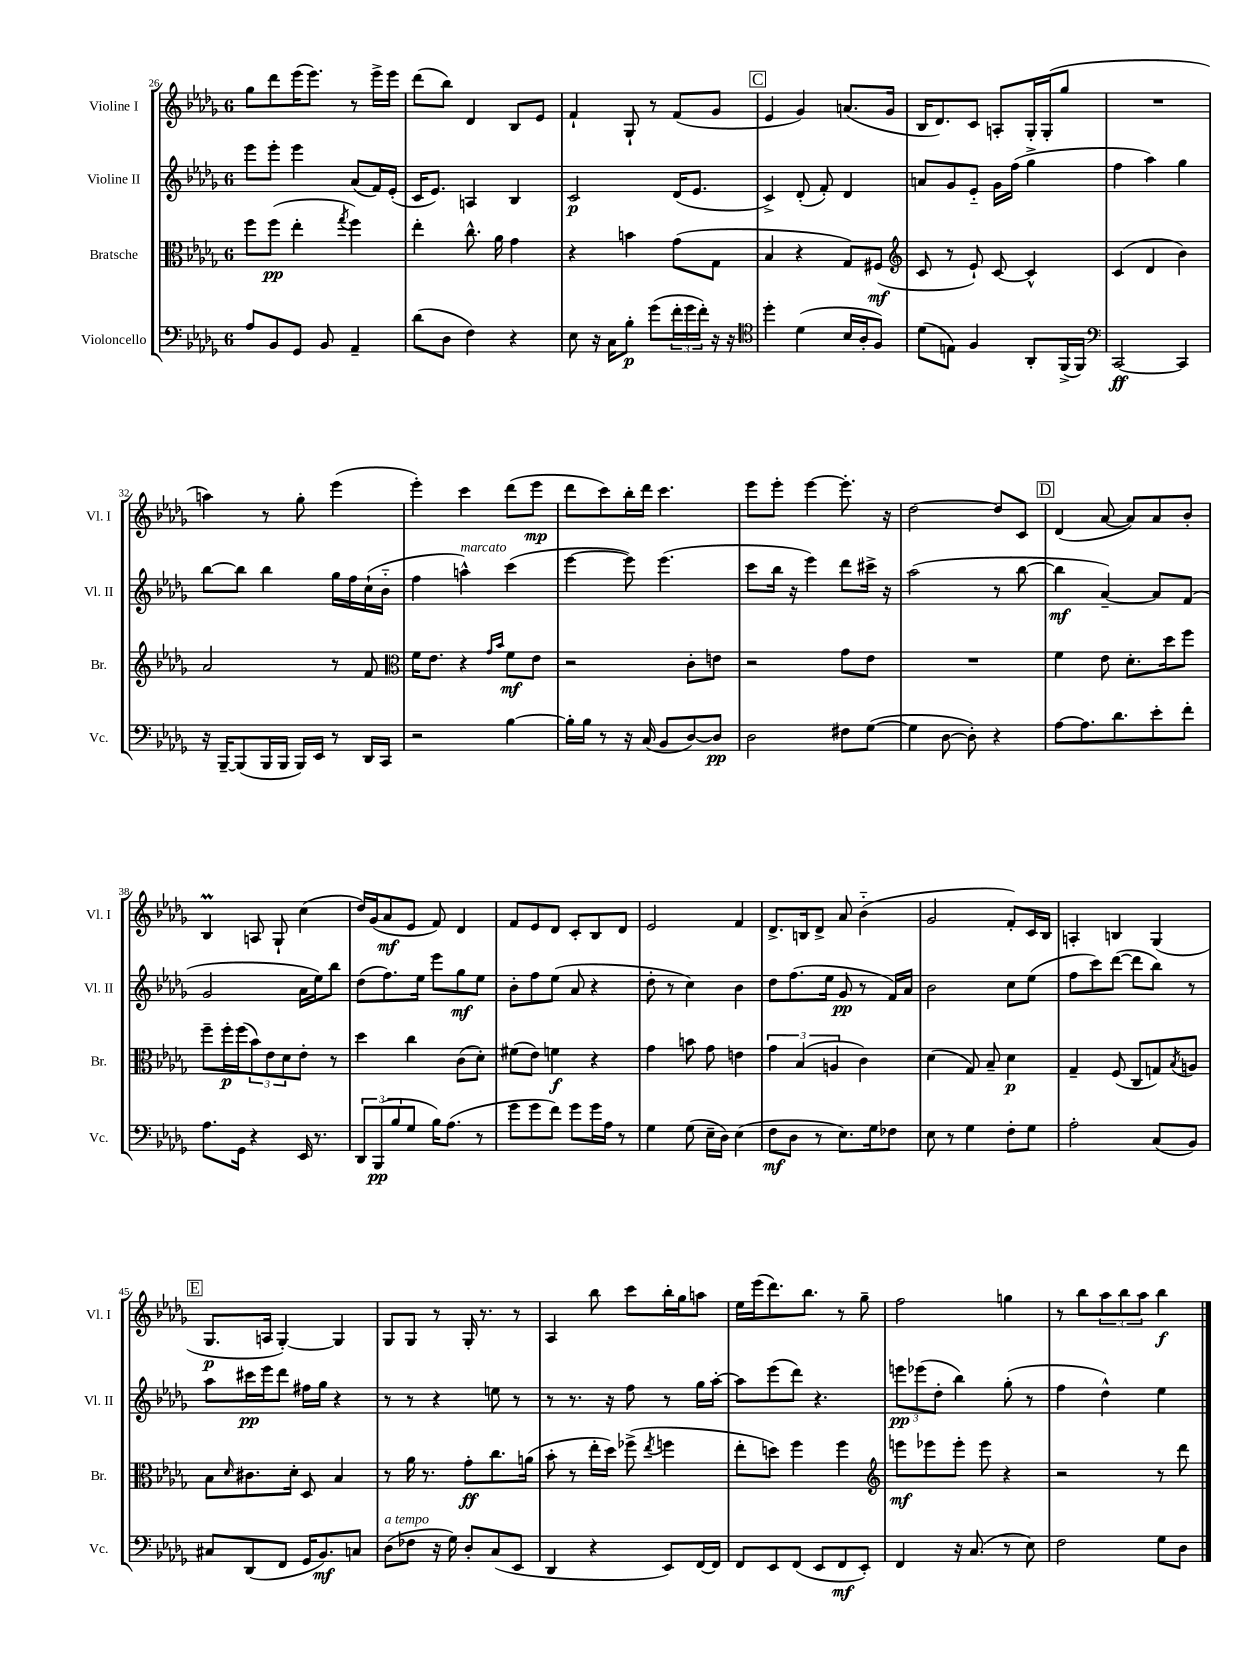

**kern	**kern	**kern	**kern
*staff4	*staff3	*staff2	*staff1
*clefF4	*clefC3	*clefG2	*clefG2
*k[b-e-a-d-g-]	*k[b-e-a-d-g-]	*k[b-e-a-d-g-]	*k[b-e-a-d-g-]
*M6/8	*M6/8	*M6/8	*M6/8
8A-/L	8ff\L	8eee-\L	8gg-\L
8BB-/	(8ff\J	8eee-'\J	8ddd-\
8GG-/J	4ee-'\	4eee-\	(16eee-\K
.	.	.	8.eee-\J)
8BB-/	.	.	.
.	8qgg-/	.	.
4AA-~/	4ff\)	(8a-/L	8r
.	.	16f/L)	16eee-^\LL
.	.	(16e-'/JJ	16eee-\JJ
=	=	=	=
(8d-\L	4ee-'\	16c/LK	(8ddd-\L
.	.	8.e-/J)	.
8D-\J	.	.	8bb-\J)
4F\)	8.cc^^\	4A/	4d-/
.	16a-\	.	.
4r	4g-\	4B-/	8B-/L
.	.	.	8e-/J
=	=	=	=
8E-\	4r	2c/	4f`/
16r	.	.	.
16C\LK	.	.	.
8B-'\J	4b\	.	8G-`/
(8g-\L	.	.	8r
24f'\L	(8g-\L	(16d-/LK	(8f/L
24g-\	.	.	.
.	.	8.e-/J	.
24f'\JJ)	.	.	.
16r	8G-\J	.	8g-/J
16r	.	.	.
=	=	=	=
*clefC4	*	*	*
4dd-'\	4B-/	4c^/)	4e-/
(4d-\	4r	(8d-'/	4g-/)
.	.	8f'/)	.
16B-/LL	8G-/L)	4d-/	(8.a/L
16A-'/J	.	.	.
8F/J)	(8F#/J	.	.
.	.	.	16g-/Jk
=	=	=	=
*	*clefG2	*	*
(8d-\L	8c/	8a/L	16B-/LK
.	.	.	8.d-/)
8E\J)	8r	8g-/	.
4F/	8e-`/)	8e-'~/J	8c/J
.	[8c/	16g-\LL	8A'/L
.	.	(16ff\JJ	.
8AA-'/L	4c^^/]	4gg-^\	16G-'/L
.	.	.	(16G-'/J
(16FF^/L	.	.	8gg-/J
16FF/JJ)	.	.	.
=	=	=	=
*clefF4	*	*	*
[2CC/	(4c/	4ff\	2.r
.	4d-/	4aa-\)	.
4CC/]	4b-\)	4gg-\	.
=	=	=	=
16r	2a-/	[8bb-\L	4aa\)
[16BBB-~/LK	.	.	.
(8BBB-/]	.	8bb-\]J	.
16BBB-/L	.	4bb-\	8r
16BBB-/JJ	.	.	.
16BBB-/LL)	.	.	8gg-'\
16EE-/JJ	.	.	.
8r	8r	16gg-\LL	(4eee-\
.	.	16ff\	.
16DD-/LL	8f/	(16cc`\	.
16CC/JJ	.	16b-'~\JJ	.
=	=	=	=
*	*clefC3	*	*
2r	16f\LK	4ff\	4eee-'\)
.	8.e-\J	.	.
.	4r	4aa^^\)	4ccc\
.	16qqg-/LL	.	.
.	16qqb-/JJ	.	.
[4B-\	8f\L	(4ccc\	(8ddd-\L
.	8e-\J	.	8eee-\J
=	=	=	=
16B-'\]LL	2r	[4eee-\	8ddd-\L
16B-\JJ	.	.	.
8r	.	.	8ccc\)
16r	.	8eee-\])	16bb-'\L
(16C/	.	.	16ddd-\JJ
8BB-/L	.	(4.eee-\	4.ccc\
[8D-/)	8c'\L	.	.
8D-/]J	8e\J	.	.
=	=	=	=
2D-\	2r	8ccc\L	8eee-\L
.	.	16bb-\Jk	8eee-'\J
.	.	16r	.
.	.	4eee-\)	[4eee-\
8F#\L	8g-\L	8ddd-\L	8.eee-'\]
([8G-\J	8e-\J	16ccc#^\Jk	.
.	.	16r	16r
=	=	=	=
4G-\]	2.r	(2aa-\	[2dd-\
[8D-\	.	.	.
8D-'\])	.	.	.
4r	.	8r	8dd-/]L
.	.	[8bb-\	8c/J
=	=	=	=
[8A-\L	4f\	4bb-\]	(4d-/
8.A-\]	.	.	.
.	8e-\	[4a-~/)	[8a-/
8.d-\	.	.	.
.	8.d-'\L	.	8a-/]L)
8e-'\	.	8a-/]L	8a-/
.	16dd-\k	.	.
8f'\J	8ff\J	(8f/J	8b-'/J
=	=	=	=
8.A-\L	8ff~\L	2g-/	4B-/
.	16ff'\L	.	.
16GG-\Jk	(16ff\J	.	.
4r	12b-\)	.	8A/
.	12e-\	.	.
.	.	.	8G-`/
.	12d-\	.	.
16EE-/	8e-'\J	16a-\LL	(4cc\
8.r	.	16ee-\J)	.
.	8r	8bb-\J	.
=	=	=	=
12DD-/L	4dd-\	(8dd-\L	16dd-/LL)
.	.	.	(16g-/J
(12BBB-/	.	.	.
.	.	8.ff\)	8a-/
12B-/	.	.	.
8G-/J	4cc\	.	8e-/J
.	.	16ee-\Jk	.
16B-\LK)	.	8eee-\L	8f/)
(8.A-\J	.	.	.
.	(8c\L	8gg-\	4d-/
8r	8d-'\J)	8ee-\J	.
=	=	=	=
8g-\L	(8f#\L	8b-'\L	8f/L
8g-\	8e-\J)	8ff\	8e-/
8f\J)	4f\	(8ee-\J	8d-/J
8g-\L	.	8a-/	8c'/L
16g-\L	4r	4r	8B-/
16A-\JJ	.	.	.
8r	.	.	8d-/J
=	=	=	=
4G-\	4g-\	8dd-'\	2e-/
.	.	8r	.
(8G-\	8b\	4cc\)	.
16E-~\LL	8g-\	.	.
16D-\JJ)	.	.	.
(4E-\	4e\	4b-\	4f/
=	=	=	=
8F\L	6g-\	8dd-\L	8.d-^/L
8D-\J	.	(8.ff\	.
.	(6B-/	.	.
.	.	.	16B/k
8r	.	.	8d-^/J
.	.	16ee-\Jk	.
.	6A/	.	.
8.E-\L)	.	8g-/	8a-/
.	4c\)	8r	(4b-'~\
16G-\k	.	.	.
8F-\J	.	16f/LL)	.
.	.	16a-/JJ	.
=	=	=	=
8E-\	(4d-\	2b-\	2g-/
8r	.	.	.
4G-\	8G-/)	.	.
.	8B-~/	.	.
8F'\L	4d-\	8cc\L	8f'/L)
8G-\J	.	(8ee-\J	16c/L
.	.	.	16B-/JJ
=	=	=	=
2A-'\	4G-~/	8ff\L	4A'/
.	.	8ccc\)	.
.	(8F/	([8ddd-\J	4B/
.	8C/L	8ddd-\]L	.
(8C/L	8G/)	8bb-\J)	(4G-/
.	8qB-/	.	.
8BB-/J)	8A/J	8r	.
=	=	=	=
8C#/L	8B-\L	8aa-\L	8.G-/L
.	16qqd-/	.	.
(8DD-/	8.c#\	16ccc#\L	.
.	.	16eee-\J	16A/Jk
8FF/J	.	8ddd-\J	[4G-'/)
.	16d-'\Jk	.	.
16GG-/LK	8D-/	16ff#\LL	.
8.BB-/)	.	16gg-\JJ	.
.	4B-/	4r	4G-/]
8C/J	.	.	.
=	=	=	=
(8D-\L	8r	8r	8G-/L
8F-\J	16a-\	8r	8G-/J
.	8.r	.	.
16r	.	4r	8r
16G-\)	.	.	.
8D-'/L	8g-'\L	.	16G-'/
.	.	.	8.r
(8C/	8.cc\	8ee\	.
8EE-/J	.	8r	8r
.	(16a\Jk	.	.
=	=	=	=
4DD-/	8b-'\	8r	4A-/
.	8r	8.r	.
4r	16ee-'\LL	.	8bb-\
.	16dd-\JJ)	16r	.
.	(8ff-^\	8ff\	8ccc\L
.	8qee-/	.	.
8EE-/L)	4ff\	8r	16bb-'\L
.	.	.	16gg-\J
[16FF/L	.	16gg-\LL	8aa\J
16FF/]JJ	.	[16aa-'\JJ	.
=	=	=	=
8FF/L	8ee-'\L	8aa-\]L	16ee-\LL
.	.	.	(16eee-\J
8EE-/	8dd\J)	(8eee-\	8.ddd-\)
(8FF/J	4ff\	8ddd-\J)	.
.	.	.	8.bb-\J
8EE-/L	.	4.r	.
8FF/	4ff\	.	8r
8EE-'/J)	.	.	8gg-~\
=	=	=	=
*	*clefG2	*	*
4FF/	8eee\L	12eee\L	2ff\
.	.	(12eee-\	.
.	8eee-\	.	.
.	.	12dd-'\J	.
16r	8eee-'\J	4bb-\)	.
(8.C/	.	.	.
.	8eee-\	.	.
8r	4r	(8gg-'\	4gg\
8E-\)	.	8r	.
=	=	=	=
2F\	2r	4ff\	8r
.	.	.	8bb-\L
.	.	4dd-^^\)	12aa-\
.	.	.	12bb-\
.	.	.	12aa-\J
8G-\L	8r	4ee-\	4bb-\
8D-\J	8ddd-\	.	.
==	==	==	==
*-	*-	*-	*-
